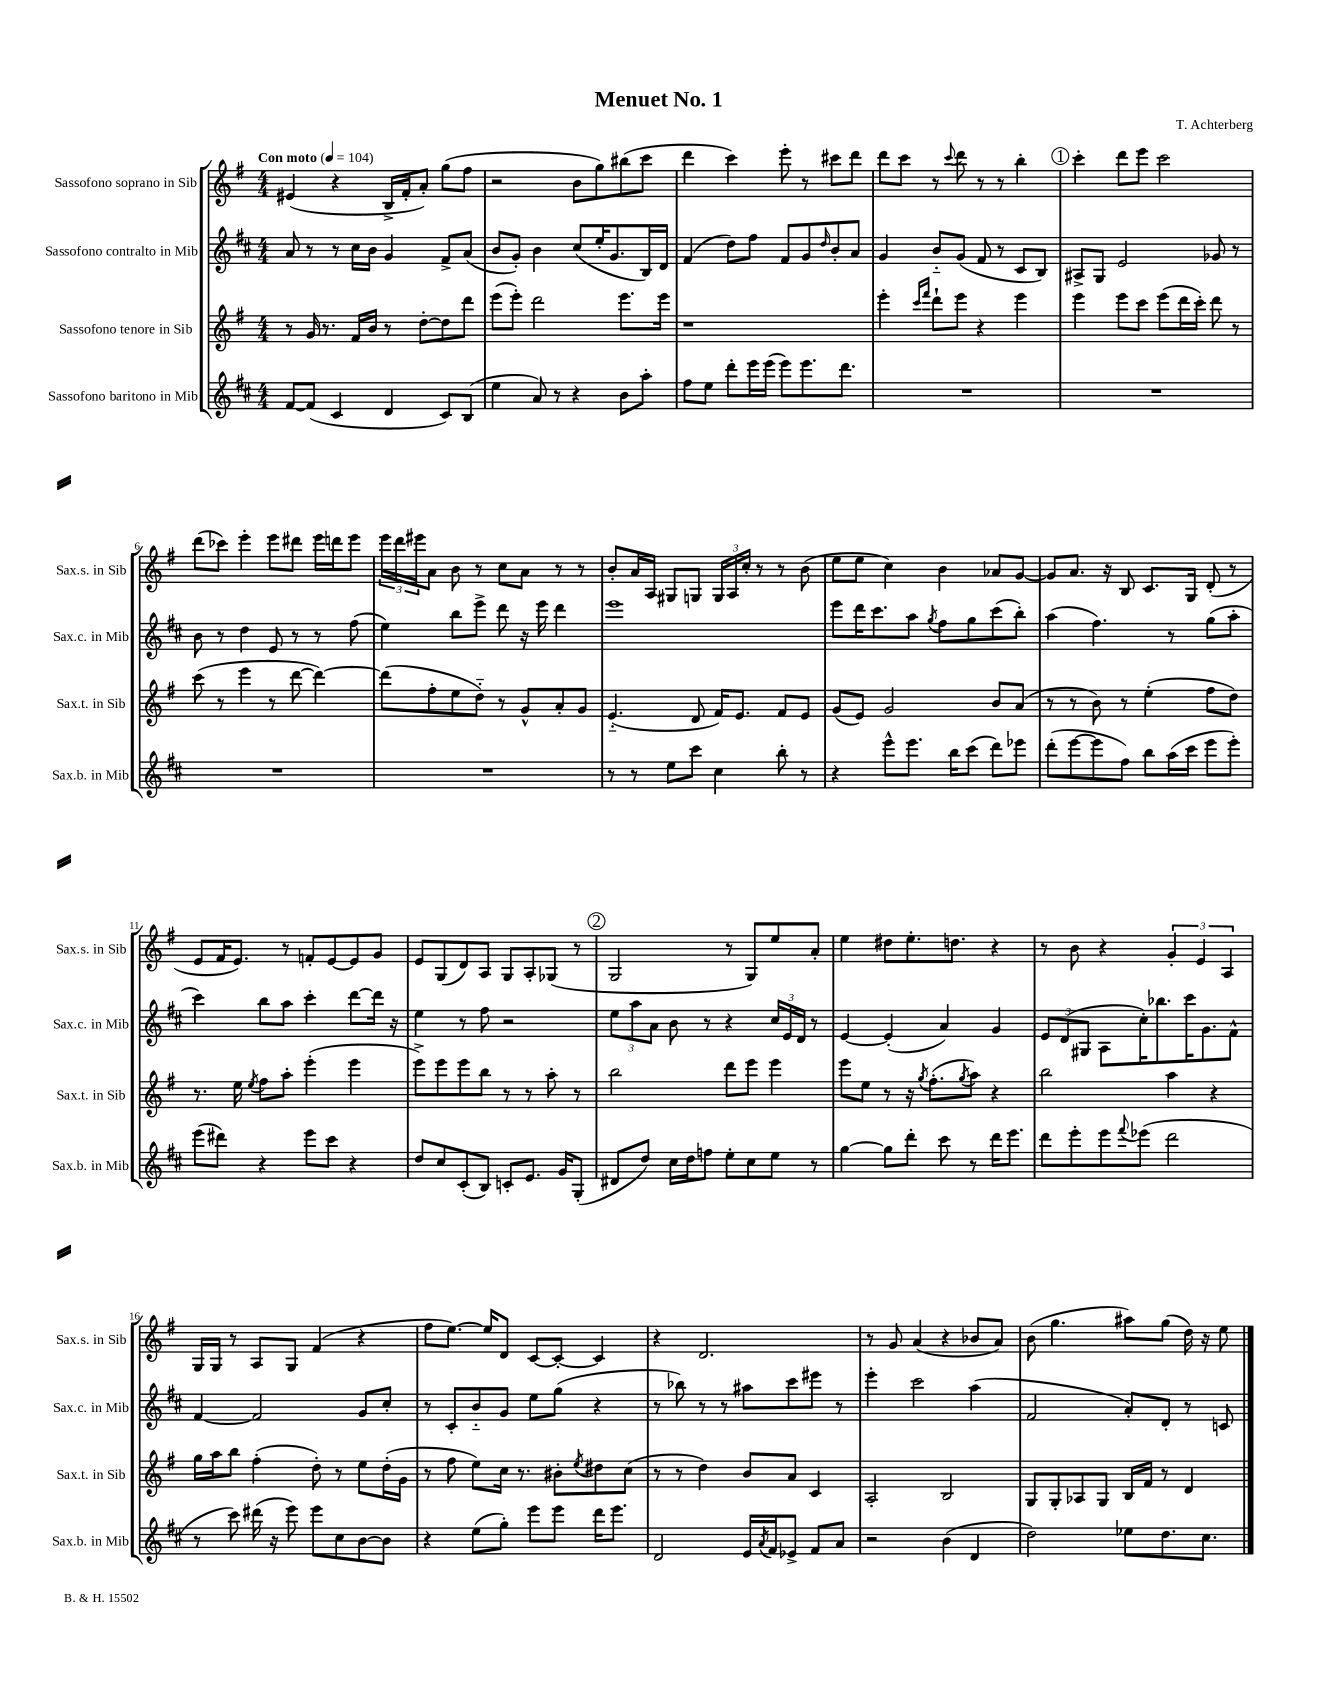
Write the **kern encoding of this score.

**kern	**kern	**kern	**kern
*staff4	*staff3	*staff2	*staff1
*clefG2	*clefG2	*clefG2	*clefG2
*k[f#c#]	*k[f#]	*k[f#c#]	*k[f#]
*M4/4	*M4/4	*M4/4	*M4/4
*MM104	*MM104	*MM104	*MM104
[8f#/L	8r	8a/	(4e#/
(8f#/]J	16g/	8r	.
.	8.r	.	.
4c#/	.	8r	4r
.	16f#/LL	16cc#\LL	.
.	16b/JJ	16b\JJ	.
4d/	8r	4g/	16B^/LL
.	.	.	16f#'/J
.	[8dd'\L	.	8a'/J)
8c#/L)	8dd\]	8f#^/L	(8gg\L
(8B/J	8ddd\J	(8a/J	8ff#\J
=	=	=	=
4ee\	(8eee\L	8b/L	2r
.	8eee'\J)	8g'/J)	.
8a/)	2ddd\	4b\	.
8r	.	.	.
4r	.	(8cc#/L	8b\L
.	.	16ee'/K	8gg\)
.	.	8.g/	.
8b\L	8.eee\L	.	(8bb#\
8aa'\J	.	16B/L)	8ccc\J
.	16eee\Jk	16d/JJ	.
=	=	=	=
8ff#\L	1r	(4f#/	4ddd\
8ee\J	.	.	.
8ddd'\L	.	8dd\L)	4ccc\)
16eee\L	.	8ff#\J	.
(16eee\JJ	.	.	.
8eee\L)	.	8f#/L	8eee'\
8.eee\	.	8g/	8r
.	.	16qqdd/	.
.	.	8b'/	8ccc#\L
8.ddd\J	.	.	.
.	.	8a/J	8ddd\J
=	=	=	=
1r	4eee'\	4g/	8ddd\L
.	.	.	8ccc\J
.	16qqccc/LL	.	.
.	16qqfff#/JJ	.	.
.	8ddd`\L	8b'~/L	8r
.	.	.	8qqccc/
.	8eee\J	(8g/J	8ddd\
.	4r	8f#/	8r
.	.	8r	8r
.	4eee\	8c#/L	4bb'\
.	.	8B/J)	.
=	=	=	=
1r	4eee\	8A#^/L	4ccc'\
.	.	8G/J	.
.	8eee\L	2e/	8ddd\L
.	8ccc\J	.	8eee\J
.	(8eee\L	.	2ccc\
.	16ddd\L	.	.
.	16ccc'\JJ)	.	.
.	8ddd\	8g-/	.
.	8r	8r	.
=	=	=	=
1r	(8ccc\	8b\	(8ddd\L
.	8r	8r	8ccc-\J)
.	4eee\	4dd\	4eee'\
.	8r	8e/	8eee\L
.	[8ddd\	8r	8ddd#\J
.	4ddd\_)	8r	16eee\LL
.	.	.	16ddd\J
.	.	(8ff#\	8eee\J
=	=	=	=
1r	(8ddd\]L	4ee\)	24eee\LL
.	.	.	24ddd\
.	.	.	24eee#\J
.	8ff#'\	.	8a\J
.	8ee\	8bb\L	8b\
.	8dd'~\J)	8eee^\J	8r
.	8r	8ddd\	8cc\L
.	8g^^/L	16r	8a\J
.	.	16eee\	.
.	8a'/	4ddd\	8r
.	8g/J	.	8r
=	=	=	=
8r	(4.e'~/	1eee	8b'/L
8r	.	.	16a/L
.	.	.	16A/JJ
8ee\L	.	.	8G#/L
8ccc#\J	8d/	.	8G/J
4cc#\	16f#/LK)	.	24G/LL
.	.	.	24A/
.	8.e/J	.	.
.	.	.	24cc'/JJ
.	.	.	8r
8bb'\	8f#/L	.	8r
8r	8e/J	.	(8b\
=	=	=	=
4r	(8g/L	8eee\L	8ee\L
.	8e/J)	16ddd\K	8ee\J
.	.	8.ccc#\	.
8eee^^\L	2g/	.	4cc\)
8.eee\J	.	8aa\J	.
.	.	8qgg/	.
.	.	8ff#\L	4b\
16bb\LK	.	.	.
(8ccc#\J	.	8gg\	.
8ddd\L)	8b/L	(8ccc#\	8a-/L
8eee-\J	(8a/J	8bb'\J)	[8g/J
=	=	=	=
(8ddd'\L	8r	(4aa\	8g/]L
[8eee\	8r	.	8.a/J
8eee\]	8b\)	4.ff#\)	.
.	.	.	16r
8ff#\J)	8r	.	8B/
8bb\L	(4ee'\	.	8.c/L
(16aa\L	.	8r	.
16ccc#\JJ	.	.	16G/Jk
8eee\L	8ff#\L	(8gg\L	(8d'/
8eee'\J)	8dd\J)	8aa'\J	8r
=	=	=	=
(8eee\L	8.r	4ccc#\)	8e/L
8ddd#\J)	.	.	16f#/K
.	16ee\	.	8.e/J)
.	8qee/	.	.
4r	8ff#\L	8bb\L	.
.	8aa'\J	8aa\J	8r
8eee\L	(4eee'\	4ccc#'\	8f'/L
8ccc#\J	.	.	[8e/
4r	4eee\	[8ddd\L	8e/]
.	.	16ddd\]Jk	8g/J
.	.	16r	.
=	=	=	=
8dd/L	8eee^\L)	4ee\	8e/L
8cc#/	8eee\	.	(8G/
(8c#'/	8eee\	8r	8d/)
8B/J)	8bb\J	8ff#\	8A/J
8c'/L	8r	2r	8G/L
8.e/J	8r	.	8A'/
.	8aa'\	.	(8G-/J
16g/LK	.	.	.
(8G'/J	8r	.	8r
=	=	=	=
8d#/L	2bb\	12ee\L	2G/
.	.	12aa\	.
8dd/J)	.	.	.
.	.	12a\J	.
16cc#\LL	.	8b\	.
16dd\J	.	.	.
8ff\J	.	8r	.
8ee'\L	8ddd\L	4r	8r
8cc#\	8eee\J	.	8G/L)
8ee\J	4eee\	24cc#/LL	8ee/
.	.	24e/	.
.	.	24d/JJ	.
8r	.	8r	8a'/J
=	=	=	=
[4gg\	8eee\L	[4e/	4ee\
.	8ee\J	.	.
8gg\]L	8r	(4e'/]	8dd#\L
8ddd'\J	16r	.	8.ee'\
.	8qgg/	.	.
.	(8.ff#'\L	.	.
8ccc#\	.	4a/)	.
.	.	.	8.dd\J
.	8qgg/	.	.
8r	8aa\J)	.	.
16ddd\LK	4r	4g/	4r
8.eee\J	.	.	.
=	=	=	=
8ddd\L	2bb\	12e/L	8r
.	.	(12d/	.
8eee'\	.	.	8b\
.	.	12G#/J	.
8eee\	.	8A\L	4r
8qqfff#/	.	.	.
(8eee-\J	.	16cc#'\K)	.
.	.	8.bb-\	.
2ddd\	4aa\	.	6g'/
.	.	16ccc#\K	.
.	.	.	6e/
.	.	8.g\	.
.	4r	.	.
.	.	.	6A/
.	.	8f#^^\J	.
=	=	=	=
8r	16gg\LL	[4f#/	16G/LL
.	16aa\J	.	16G/JJ
8ccc#\)	8bb\J	.	8r
(16ddd#\	(4ff#'\	2f#/]	8A/L
16r	.	.	.
8eee\)	.	.	8G/J
8eee\L	8dd'\)	.	(4f#/
8cc#\	8r	.	.
[8b\	8ee\L	8g/L	4r
8b\]J	(16dd'\L	8cc#'/J	.
.	16g\JJ	.	.
=	=	=	=
4r	8r	8r	8ff#\L
.	8ff#\	8c#'/L	[8.ee\J)
(8ee\L	8ee\L)	8b'~/	.
.	.	.	16ee/]LK
8gg'\J)	16cc\Jk	8g/J	8d/J
.	8.r	.	.
8eee\L	.	8ee\L	[8c/L
8eee\J	8b#'\L	(8gg\J	8c'/_J
.	8qee/	.	.
16ddd\LK	8dd#\	4r	4c/]
8.eee\J	.	.	.
.	(8cc\J	.	.
=	=	=	=
2d/	8r	8r	4r
.	8r	8bb-\)	.
.	4dd\)	8r	2.d/
.	.	8r	.
16e/LL	8b/L	8aa#\L	.
8qa/	.	.	.
16f#/J	.	.	.
8e-^/J	8a/J	8ccc#\	.
8f#/L	4c/	8eee#\J	.
8a/J	.	8r	.
=	=	=	=
2r	2A'/	4eee'\	8r
.	.	.	8g/
.	.	2ccc#\	(4a/
(4b\	2B/	.	4r
4d/	.	(4aa\	8b-/L
.	.	.	8a/J)
=	=	=	=
2dd\)	8G/L	2f#/	(8b\
.	8G'/	.	4.gg\
.	8A-/	.	.
.	8G/J	.	.
8ee-\L	16B/LL	8a'/L)	8aa#\L)
.	16f#/JJ	.	.
8.dd\	8r	8d'/J	(8gg\J
.	4d/	8r	16dd\)
8.cc#\J	.	.	16r
.	.	8c/	8ee\
==	==	==	==
*-	*-	*-	*-
